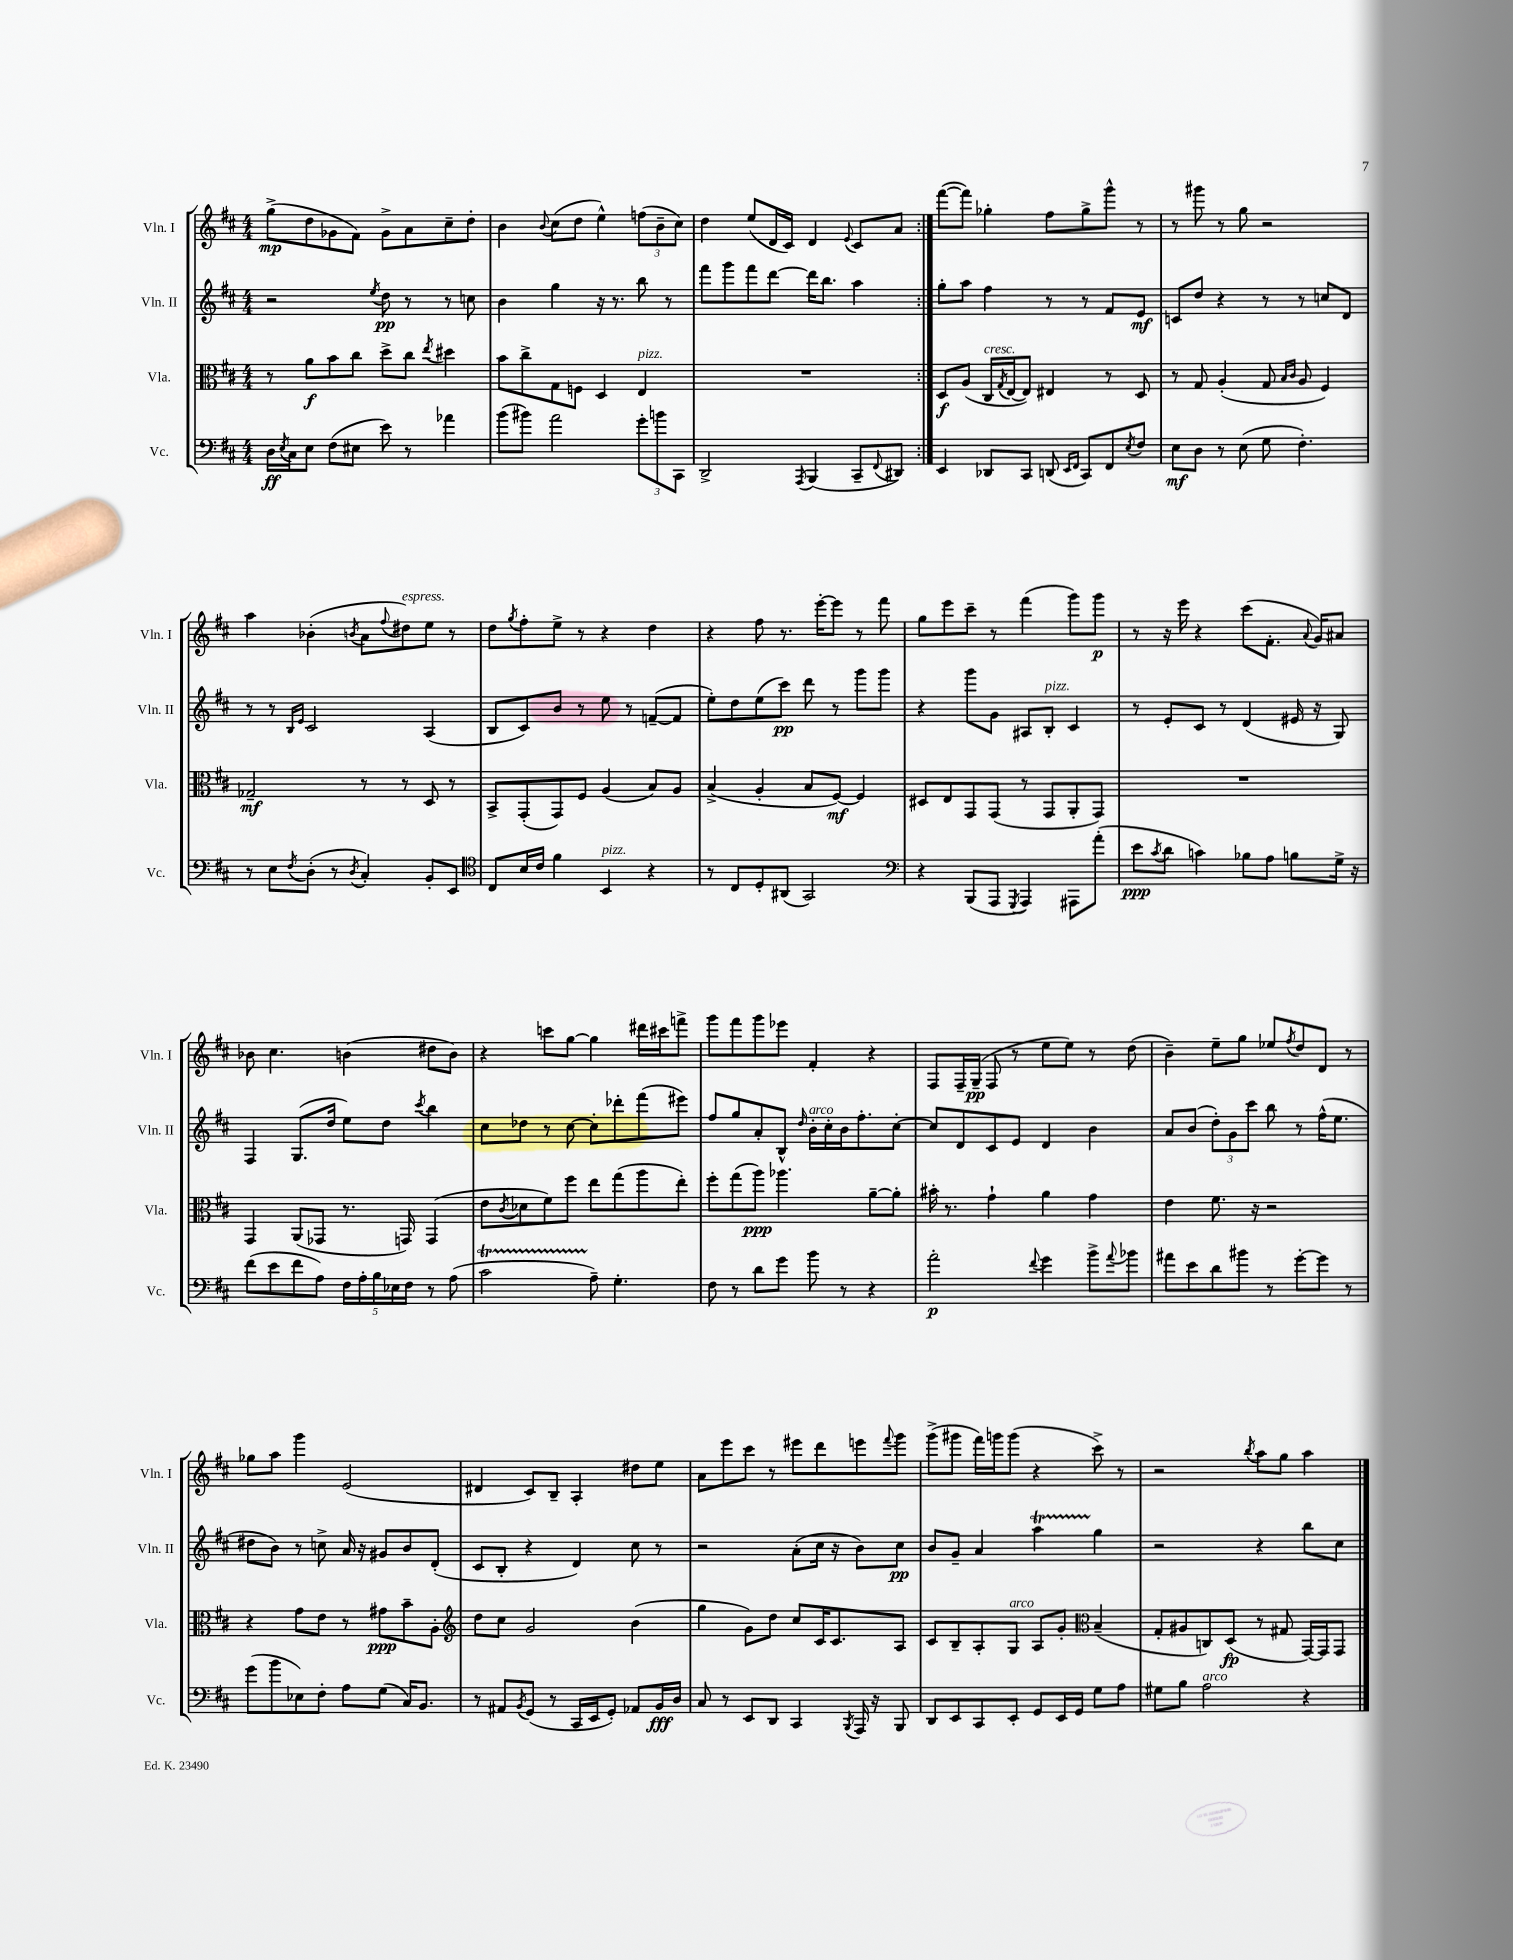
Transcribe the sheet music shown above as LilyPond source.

<<
\new StaffGroup <<
\new Staff = "s0" \with { instrumentName = "Vln. I" shortInstrumentName = "Vln. I" } {
    \clef treble \key d \major \numericTimeSignature \time 4/4
    \repeat volta 2 { g''8->\mp( d''8 ges'8 fis'8) ges'8-> a'8 cis''8-- d''8-. |
    b'4 \appoggiatura { b'8 } cis''8( d''8 e''4-^) \tuplet 3/2 { f''8( b'8-- cis''8) } |
    d''4 e''8( d'16 cis'16) d'4 \appoggiatura { e'8 } cis'8 a'8 | }
    fis'''8~( fis'''8) ges''4-. fis''8 ges''8-> g'''8-^ r8 |
    r8 gis'''8 r8 g''8 r2 |
    a''4 bes'4-.( \acciaccatura { b'8 } a'8 \appoggiatura { fis''8 } dis''8^\markup { \italic "espress." }) e''8 r8 |
    d''8 \acciaccatura { g''8 } fis''8-. e''8-> r8 r4 d''4 |
    r4 fis''8 r8. e'''16~-. e'''8 r8 fis'''8 |
    g''8 e'''8 cis'''8-- r8 fis'''4( g'''8) g'''8\p |
    r8 r16 e'''16 r4 cis'''8( fis'8.-. \appoggiatura { a'8 } g'16) ais'8 |
    bes'8 cis''4. b'4( dis''8 b'8) |
    r4 c'''8 g''8~ g''4 dis'''16 cis'''16 f'''8-> |
    g'''8 fis'''8 g'''8 ees'''8 fis'4-. r4 |
    fis8 fis16-- g16--\pp( fis8 r8 e''8 e''8) r8 d''8( |
    b'4--) e''8-- g''8 ees''8 \acciaccatura { fis''8 } d''8 d'8 r8 |
    ges''8 a''8 g'''4 e'2( |
    dis'4 cis'8) b8-- a4-. dis''8 e''8 |
    a'8 e'''8 cis'''8 r8 eis'''8 d'''8 e'''8 \appoggiatura { fis'''8 } g'''8 |
    g'''8->( gis'''8 fis'''16) g'''16 g'''8( r4 cis'''8->) r8 |
    r2 \acciaccatura { b''8 } a''8 g''8 a''4 \bar "|." |
}
\new Staff = "s1" \with { instrumentName = "Vln. II" shortInstrumentName = "Vln. II" } {
    \clef treble \key d \major \numericTimeSignature \time 4/4
    \repeat volta 2 { r2 \acciaccatura { e''8 } d''8\pp r8 r8 c''8 |
    b'4 g''4 r16 r8. b''8 r8 |
    fis'''8 g'''8 fis'''8 d'''8~ d'''16 b''8. a''4 | }
    g''8-. a''8 fis''4 r8 r8 fis'8 e'8\mf |
    c'8 d''8 r4 r8 r8 c''8 d'8 |
    r8 r8 \grace { b16 e'16 } cis'2 a4( |
    b8 cis'8) b'8 r8 e''8 r8 f'8~--( f'8 |
    e''8-.) d''8 e''8( cis'''8\pp) d'''8 r8 g'''8 g'''8 |
    r4 g'''8 g'8 ais8 b8-.^\markup { \italic "pizz." } cis'4 |
    r8 e'8-. cis'8 r8 d'4( eis'16 r16 g8) |
    fis4 g8.( d''16 e''8) d''8 \acciaccatura { cis'''8 } b''4 |
    cis''8 des''8 r8 cis''8~ cis''8-. des'''8-. fis'''8( eis'''8) |
    fis''8 g''8 a'8-. b8-^ \grace { d''16 } b'16-.^\markup { \italic "arco" } cis''16-. b'16 fis''8.-. cis''8~-. |
    cis''8 d'8 cis'8 e'8 d'4 b'4 |
    a'8 b'8( \tuplet 3/2 { d''8-.) g'8 cis'''8 } b''8 r8 fis''16-^( e''8. |
    dis''8 b'8) r8 c''8-> a'16 r16 gis'8 b'8 d'8-.( |
    cis'8 b8-. r4 d'4) cis''8 r8 |
    r2 a'8-.( cis''16 r16 b'8) cis''8\pp |
    b'8 g'8-- a'4 a''4\startTrillSpan g''4\stopTrillSpan |
    r2 r4 b''8 cis''8 \bar "|." |
}
\new Staff = "s2" \with { instrumentName = "Vla." shortInstrumentName = "Vla." } {
    \clef alto \key d \major \numericTimeSignature \time 4/4
    \repeat volta 2 { r8 a'8\f b'8 cis''8 d''8-> cis''8 \acciaccatura { e''8 } dis''4 |
    b'8 cis''8-> g8 f8 d4 e4^\markup { \italic "pizz." } |
    R1 | }
    d8\f a8( cis16^\markup { \italic "cresc." } \acciaccatura { g8 } e16~ e8) eis4 r8 d8 |
    r8 g8 a4-.( g8 \grace { b16 cis'16 } a8 fis4) |
    ges2--\mf r8 r8 d8 r8 |
    b,8-> g,8-.( g,8) fis8 a4( b8) a8 |
    b4->( a4-. b8 fis8~\mf) fis4 |
    dis8 e8 g,8 g,8( r8 g,8 a,8-. g,8) |
    R1 |
    g,4 a,8( ges,8 r8. g,16) g,4( |
    e'8 \acciaccatura { cis'8 } des'8 fis'8) fis''8 e''8 g''8( a''8 e''8-.) |
    fis''8-. g''8( a''8\ppp) aes''4. a'8~-- a'8-. |
    bis'16-. r8. g'4-! a'4 g'4 |
    e'4 fis'8. r16 r2 |
    r4 g'8 e'8 r8 gis'8\ppp b'8-- a8-. |
    \clef treble d''8 cis''8 g'2 b'4( |
    g''4 g'8) d''8 cis''8 cis'16 cis'8. a8 |
    cis'8 b8-- a8-. g8^\markup { \italic "arco" } a8 g'8-. \clef alto b4--( |
    g8-. ais8 c8) d8\fp( r8 gis8 g,16~) g,16 g,8 \bar "|." |
}
\new Staff = "s3" \with { instrumentName = "Vc." shortInstrumentName = "Vc." } {
    \clef bass \key d \major \numericTimeSignature \time 4/4
    \repeat volta 2 { d16\ff \acciaccatura { e8 } cis16 e8 fis8( eis8 e'8) r8 aes'4 |
    b'8( bis'8) a'2 \tuplet 3/2 { g'8-. b'8 cis,8 } |
    d,2-> \acciaccatura { a,,8 } b,,4( cis,8-- \appoggiatura { fis,8 } dis,8) | }
    e,4 des,8 cis,8 d,8( \grace { e,16 fis,16 } cis,8) fis,8 \acciaccatura { e8 } fis8 |
    e8\mf d8 r8 e8( g8 fis4.-.) |
    r8 e8 \acciaccatura { fis8 } d8-.( r8 \acciaccatura { d8 } cis4-.) b,8-. e,8 |
    \clef tenor cis8 b16 cis'16 fis'4 b,4^\markup { \italic "pizz." } r4 |
    r8 cis8 d8-. ais,8( g,2) |
    \clef bass r4 b,,8( a,,8 \acciaccatura { g,,8 } a,,4) ais,,8 a'8-.( |
    e'8\ppp \acciaccatura { cis'8 } d'8 c'4) bes8 a8 b8 g16-> r16 |
    fis'8( e'8 fis'8 a8) \tuplet 5/4 { fis16 a16-. b16 ees16 fis16 } r8 a8( |
    cis'2\startTrillSpan a8--\stopTrillSpan) g4.-. |
    fis8 r8 d'8 g'8 b'8 r8 r4 |
    a'2-.\p \appoggiatura { fis'8 } g'4 b'8-> \appoggiatura { a'8 } bes'8 |
    ais'8 e'8 d'8 bis'8 r8 g'8~-. g'8 r8 |
    g'8( b'8 ees8) fis8-. a8 g8( cis16) b,8. |
    r8 ais,8 \acciaccatura { b,8 } g,8( r8 cis,16 e,16 g,8-.) aes,8 b,16\fff d16 |
    cis8 r8 e,8 d,8 cis,4 \acciaccatura { b,,8 } a,,16 r16 b,,8 |
    d,8 e,8 cis,8 e,8-. g,8 e,16 g,16 g8 a8 |
    gis8 b8 a2^\markup { \italic "arco" } r4 \bar "|." |
}
>>
>>
\layout { \context { \Score \remove "Bar_number_engraver" } }
